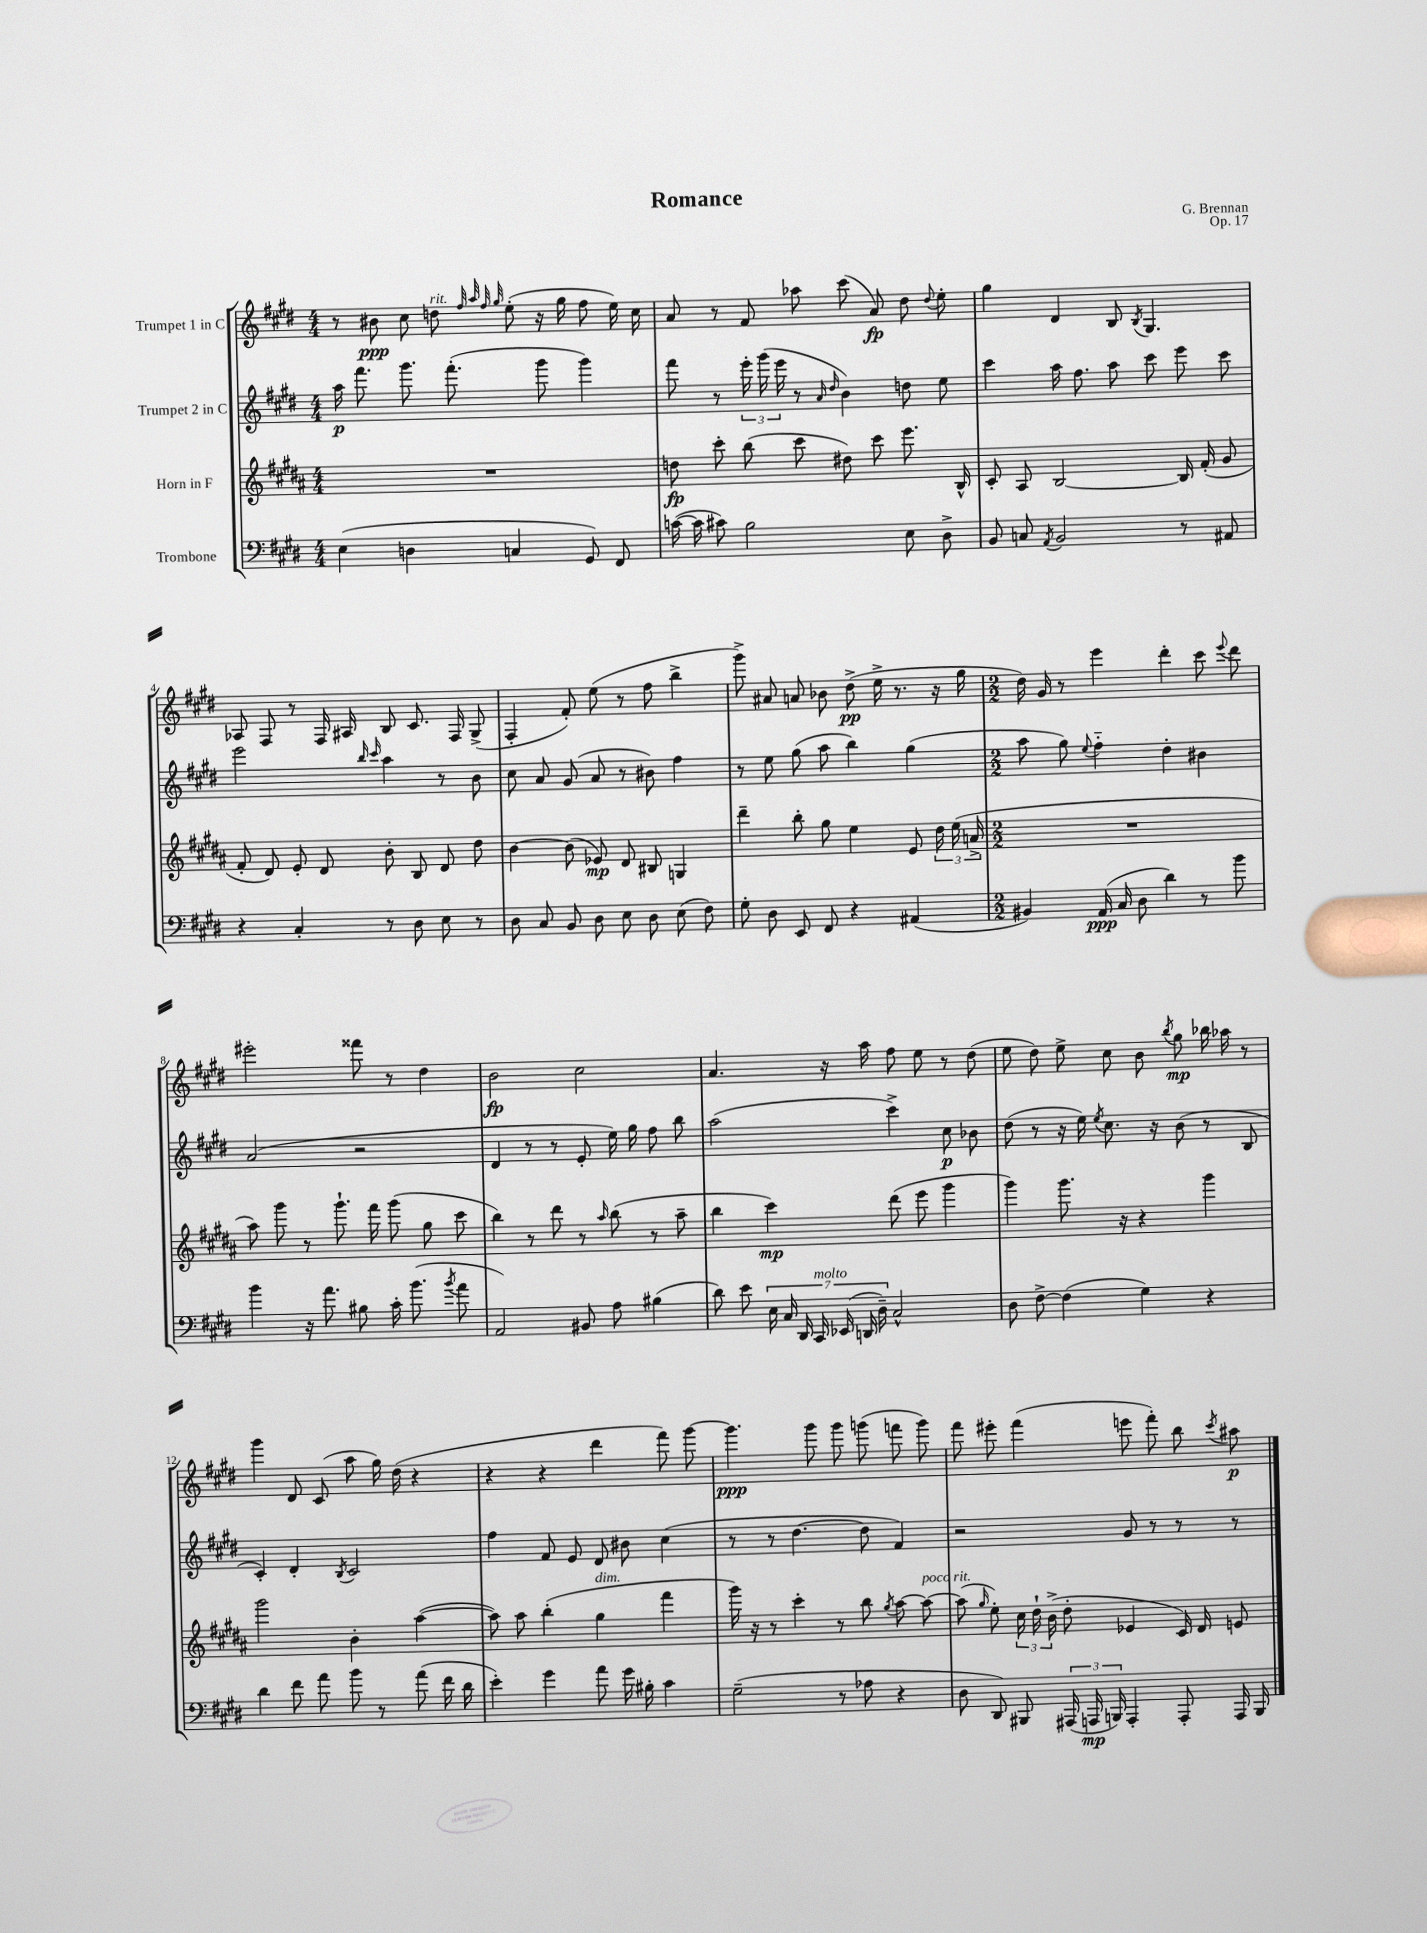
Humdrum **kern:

**kern	**kern	**kern	**kern
*staff4	*staff3	*staff2	*staff1
*clefF4	*clefG2	*clefG2	*clefG2
*k[f#c#g#d#]	*k[f#c#g#d#a#]	*k[f#c#g#d#]	*k[f#c#g#d#]
*M4/4	*M4/4	*M4/4	*M4/4
(4E\	1r	16aa\	8r
.	.	8.fff#\	.
.	.	.	8b#\
4D\	.	8.ggg#\	8cc#\
.	.	.	8dd\
.	.	(8.fff#'\	.
.	.	.	32qqff#/
.	.	.	32qqaa/
.	.	.	32qqff#/
.	.	.	32qqgg#/
4C/	.	.	(8ee'\
.	.	8ggg#\	16r
.	.	.	16gg#\
8GG#/)	.	4ggg#\)	8ff#\
8FF#/	.	.	16ee\)
.	.	.	16cc#\
=	=	=	=
([16c\	8dd\	8fff#\	8a/
16c\]	.	.	.
8c#\)	8ccc#'\	8r	8r
2B\	(8bb\	24eee'\	8f#/
.	.	(24ggg#\	.
.	.	24eee\	.
.	8ccc#\	8r	8aa-\
.	.	16qqa/	.
.	.	16qqdd#/	.
.	8dd#\)	4b\)	(8ccc#\
.	8ccc#\	.	8a/)
8E\	8.eee\	8dd\	8dd#\
.	.	.	8qqdd#/
8D#^\	.	8ee\	8ee'\
.	16B^^/	.	.
=	=	=	=
8BB/	8c#'/	4ccc#\	4gg#\
8C/	8A#/	.	.
8qAA/	.	.	.
2BB/	[2B/	16aa\	4d#/
.	.	8.ff#\	.
.	.	8aa\	8B/
.	.	.	8qB/
.	.	8ccc#\	4.G#/
8r	16B/]	8eee\	.
.	(16f#'/	.	.
8AA#/	8g#/	8ccc#\	.
=	=	=	=
4r	8f#'/	2eee\	8A-/
.	8d#/)	.	8F#/
4C#'/	8e'/	.	8r
.	8d#/	.	16F#/
.	.	.	16A#/
.	.	16qqbb/	.
.	.	16qqccc#/	.
8r	8b'\	4aa\	8B/
8D#\	8B/	.	8.c#/
8E\	8d#/	8r	.
.	.	.	16F#/
8r	8dd#\	8b\	(8G#^/
=	=	=	=
8D#\	[4b\	8cc#\	4F#'/
8C#/	.	8a/	.
8BB/	(8b\]	(8g#/	8f#'/)
8D#\	8e-/)	8a/	(8ee\
8E\	8d#/	8r	8r
8D#\	8B#/	8b#\)	8ff#\
(8E\	4G/	4ff#\	4bb^\
8F#\)	.	.	.
=	=	=	=
8G#'\	4ddd#~\	8r	8ggg#^\)
8D#\	.	8ee\	8a#/
8EE/	8bb'\	(8gg#\	8a/
8FF#/	8gg#\	8aa\	8b-\
4r	4ee\	4bb\)	(8dd#^\
.	.	.	16ee^\
.	.	.	8.r
(4AA#/	8e/	(4gg#\	.
.	24dd#\	.	16r
.	(24ee\	.	.
.	.	.	16gg#\
.	24a^/	.	.
=	=	=	=
*M2/2	*M2/2	*M2/2	*M2/2
4BB#/)	1r	8aa\	16dd#\)
.	.	.	16g#/
.	.	8gg#\)	8r
.	.	8qqee/	.
(16AA/	.	4ff#'~\	4eee\
16C#/	.	.	.
8D#\	.	.	.
4d#\)	.	4dd#'\	4ddd#'\
8r	.	4b#\	8ccc#\
.	.	.	8qqeee/
8b\	.	.	8ddd#\
=	=	=	=
4b\	8aa#\)	(2a/	2eee#'\
.	8ggg#\	.	.
16r	8r	.	.
8.a\	.	.	.
.	8.ggg#`\	.	.
8B#\	.	2r	8fff##\
.	16fff#\	.	.
16c#'\	(8ggg#\	.	8r
(8.b\	.	.	.
.	8gg#\	.	4dd#\
8qb/	.	.	.
8a\	8ccc#\	.	.
=	=	=	=
2AA/)	4bb\)	4d#/	2b\
.	8r	8r	.
.	8ddd#\	8r	.
8BB#/	8r	8e'/	2cc#\
.	16qqaa#/	.	.
8A\	(8bb\	16ee\)	.
.	.	16gg#\	.
(4B#\	8r	8ff#\	.
.	8aa#~\	8bb\	.
=	=	=	=
8d#\)	4bb\	(2aa\	4.a/
8e\	.	.	.
28E\	4ccc#\)	.	.
28C#/	.	.	.
28DD#/	.	.	.
28CC#/	.	.	.
.	.	.	16r
(28EE-/	.	.	.
28DD/	.	.	.
.	.	.	16aa\
28D#~\)	.	.	.
2C#^^/	(8ddd#\	4ccc#^\)	8ff#\
.	8eee\	.	8ee\
.	4ggg#\	8cc#\	8r
.	.	8b-\	(8dd#\
=	=	=	=
8D#\	4ggg#\)	(8dd#\	8ee\
[8F#^\	.	8r	8dd#\)
(4F#\]	8.ggg#\	16r	8ee^\
.	.	16ee\)	.
.	.	8qee/	.
.	.	8.cc#\	8cc#\
.	16r	.	.
4G#\)	4r	.	8b\
.	.	16r	.
.	.	.	8qbb/
.	.	(8b\	8gg#\
4r	4ggg#\	8r	16bb-\
.	.	.	16aa-\
.	.	8B/	8r
=	=	=	=
4d#\	2ggg#\	4c#'/)	4ggg#\
8f#\	.	4d#'/	8d#/
8a\	.	.	(8c#/
.	.	8qB/	.
8b\	4b'\	2c#/	8aa\
8r	.	.	16gg#\)
.	.	.	(16dd#\
(8a\	([4aa#\	.	4r
16f#\	.	.	.
16d#\	.	.	.
=	=	=	=
4e'\)	8aa#\])	4ff#\	4r
.	8aa#\	.	.
4g#\	(4bb'\	8f#/	4r
.	.	8e/	.
8a\	4gg#\	8d#/	4ddd#\
16g#\	.	8b#\	.
16B#'\	.	.	.
4c#\	4fff#\	(4cc#\	8fff#\)
.	.	.	[8ggg#\
=	=	=	=
(2G#~\	16ggg#\)	8r	4.ggg#\]
.	16r	.	.
.	8r	8r	.
.	4ccc#'\	[4.dd#\	.
.	.	.	8ggg#\
8r	8r	.	8ggg#\
8A-\	8bb\	8dd#\]	(8ggg\
.	8qgg#/	.	.
4r	[8aa#\	4f#/)	8fff\
.	8aa#\_	.	8ggg\)
=	=	=	=
8D#\	(8aa#\]	2r	8fff#\
.	16qqgg#/	.	.
8DD#/)	8ee'\)	.	8eee#'\
8BBB#/	24cc#\	.	(4fff#\
.	24dd#`\	.	.
.	(24b^\	.	.
(24AAA#/	8dd#'\	.	.
24AAA/	.	.	.
24BBB/)	.	.	.
4AAA'/	4e-/	8g#/	8eee\
.	.	8r	8fff#'\)
8AAA'/	16c#/)	8r	8bb\
.	16d#/	.	.
.	.	.	8qccc#/
16AAA/	8e/	8r	8aa#\
16BBB/	.	.	.
==	==	==	==
*-	*-	*-	*-
